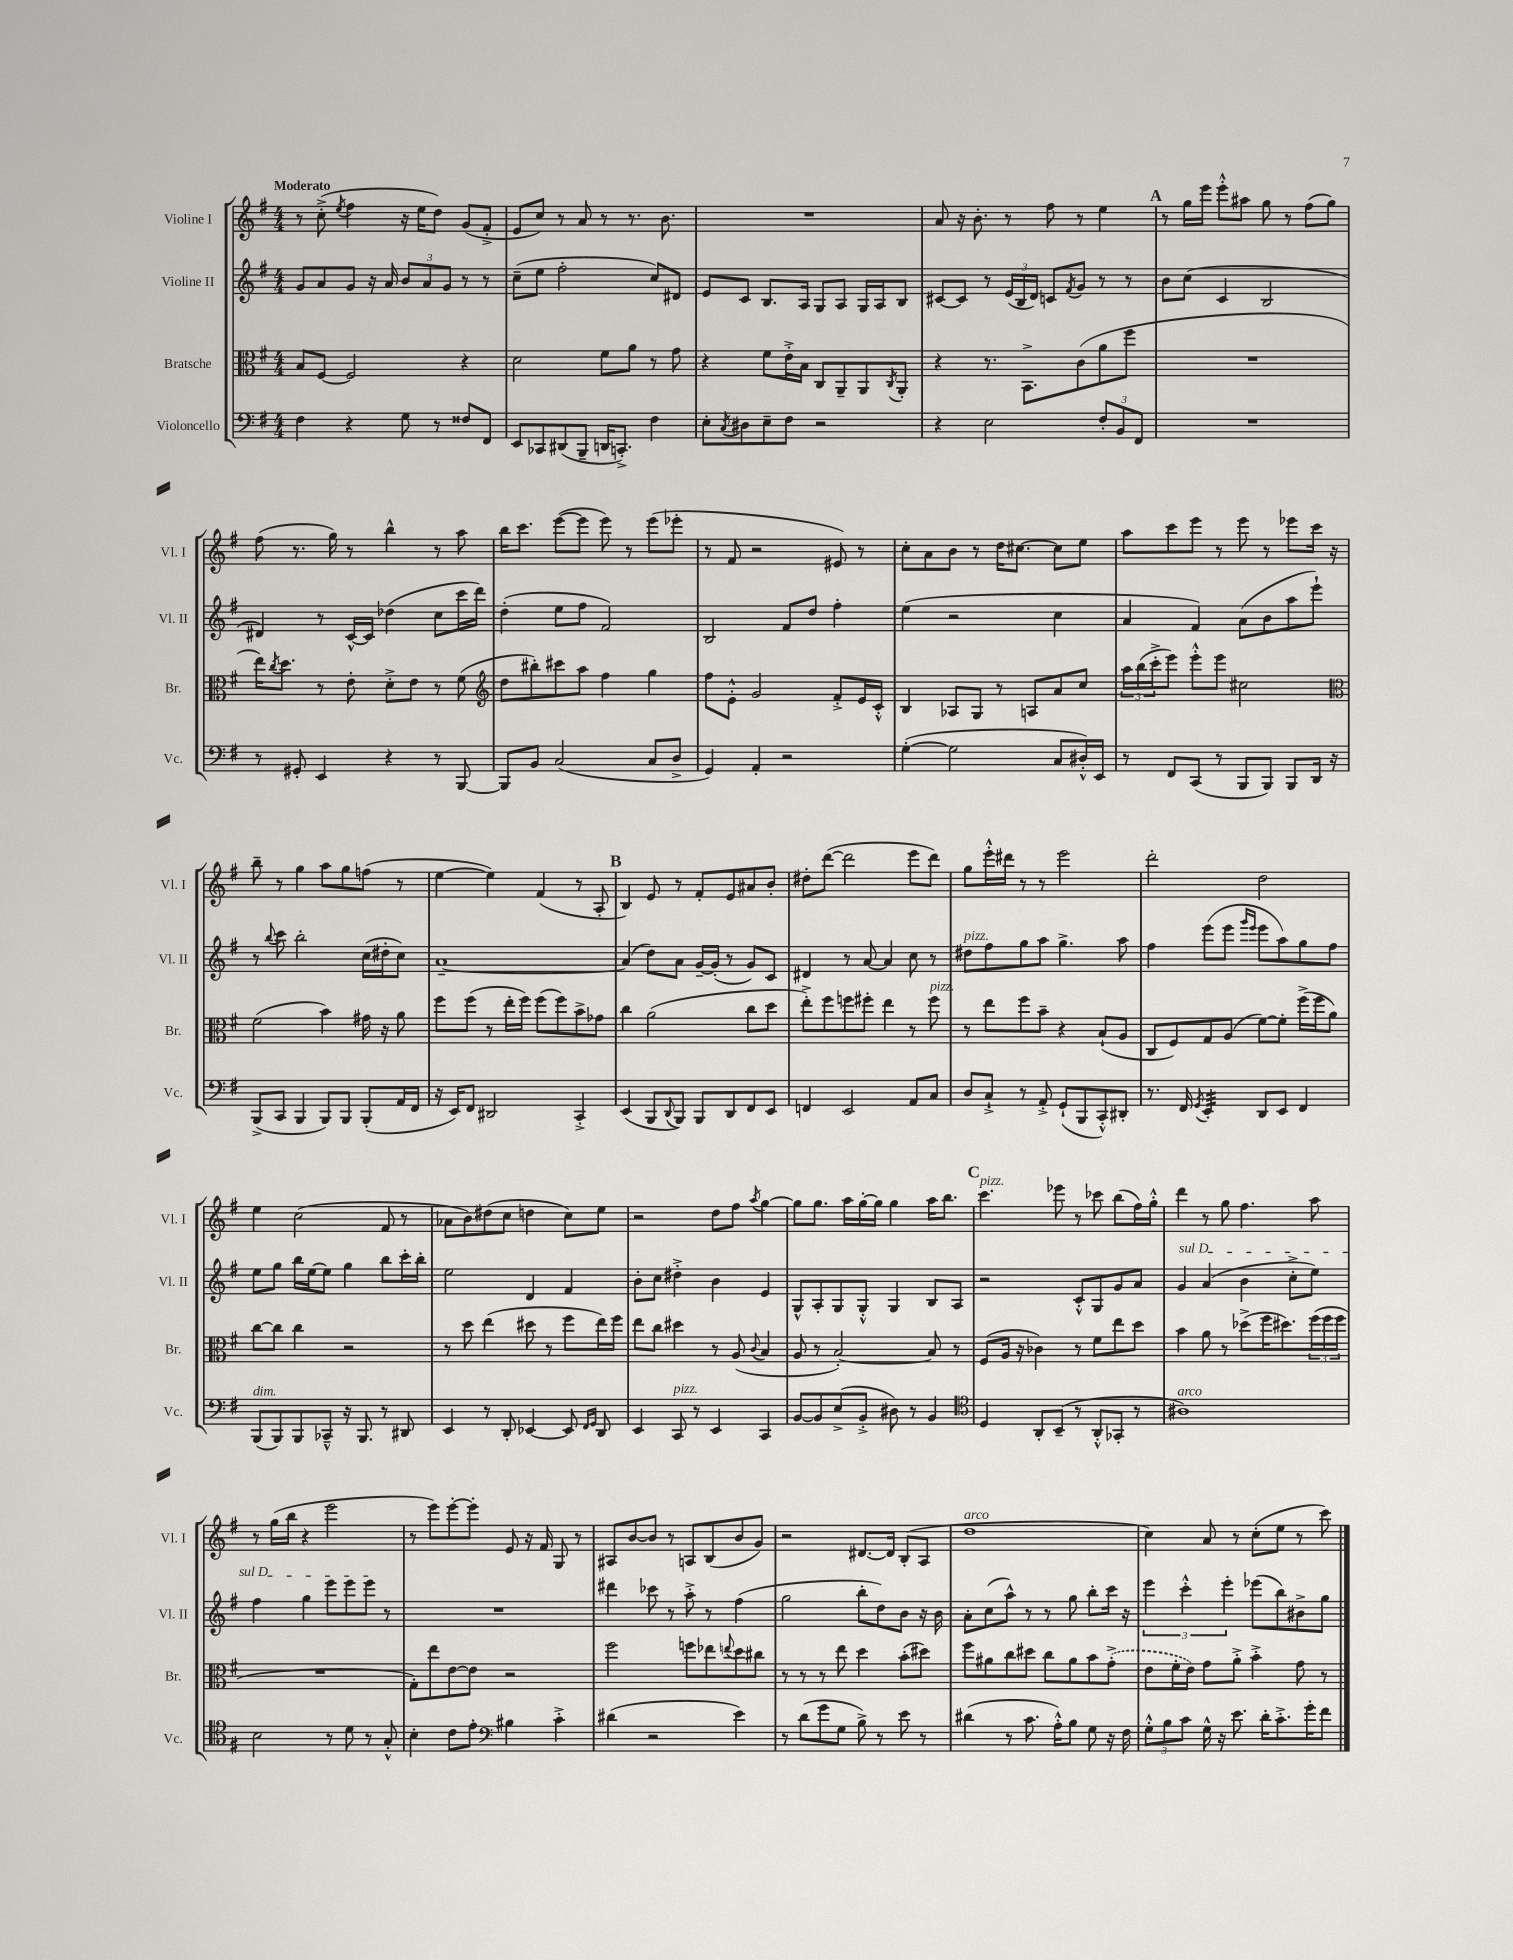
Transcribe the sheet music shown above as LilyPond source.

<<
\new StaffGroup <<
\new Staff = "s0" \with { instrumentName = "Violine I" shortInstrumentName = "Vl. I" } {
    \clef treble \key g \major \numericTimeSignature \time 4/4 \tempo "Moderato"
    r8 c''8-.->( \acciaccatura { e''8 } fis''4 r16 e''16 d''8) g'8( fis'8-.-> |
    e'8 c''8) r8 a'8 r8 r8. b'8. |
    R1 |
    a'8 r16 b'8.-. r8 fis''8 r8 e''4 |
    \mark \markup { \bold "A" } r8 g''16 e'''16 e'''8-.-^ ais''8 g''8 r8 fis''8( g''8) |
    fis''8( r8. g''16) r8 b''4-^ r8 a''8 |
    b''16 c'''8. e'''8~( e'''8 e'''8) r8 e'''8( ees'''8-. |
    r8 fis'8 r2 eis'8) r8 |
    c''8-. a'8 b'8 r8 d''16 cis''8.~ cis''8 e''8 |
    a''8 c'''8 e'''8 r8 e'''8 r8 ees'''8 c'''16 r16 |
    b''8-- r8 g''4 a''8 g''8 f''8( r8 |
    e''4~ e''4) fis'4( r8 a8-. |
    \mark \markup { \bold "B" } b4) e'8 r8 fis'8-. e'8 ais'8 b'8-. |
    dis''8-. d'''8~( d'''2 e'''8 d'''8) |
    g''8 e'''16-.-^ dis'''16 r8 r8 e'''2 |
    d'''2-. d''2 |
    e''4 c''2( fis'8 r8 |
    aes'8 b'8) dis''8( c''8 d''4 c''8) e''8 |
    r2 d''8 fis''8 \acciaccatura { a''8 } g''4~ |
    g''8 g''8. a''16 g''16~-. g''16 g''4 a''16 b''8. |
    \mark \markup { \bold "C" } c'''4.^\markup { \italic "pizz." } ees'''8 r8 ces'''8 b''8( fis''16) g''16-.-^ |
    d'''4 r8 g''8 fis''4. a''8 |
    r8 g''16( b''16 r4 e'''2 |
    r8 e'''8) e'''8~-. e'''8-. e'8 r16 fis'16 g8 r8 |
    ais8 b'8~ b'8 r8 a8 b8( b'8 g'8) |
    r2 dis'8.~ dis'16 b8-.( a8 |
    d''1^\markup { \italic "arco" } |
    c''4) a'8 r8 c''8-.( e''8 r8 c'''8) \bar "|." |
}
\new Staff = "s1" \with { instrumentName = "Violine II" shortInstrumentName = "Vl. II" } {
    \clef treble \key g \major \numericTimeSignature \time 4/4
    g'8 a'8 g'8 r16 a'16 \tuplet 3/2 { b'8 a'8 g'8 } r8 r8 |
    c''8--( e''8 fis''2-. c''8) dis'8 |
    e'8 c'8 b8. a16 g8 a8 g16 a16 b8 |
    cis'8~ cis'8 r8 \tuplet 3/2 { e'16( b16 d'16) } c'8 \acciaccatura { fis'8 } g'8 r8 r8 |
    \mark \markup { \bold "A" } b'8 c''8( c'4 b2 |
    dis'4) r8 c'16~-^ c'16 des''4( c''8 c'''16 d'''16) |
    d''4-.( e''8 fis''8 fis'2) |
    b2 fis'8 d''8 fis''4-. |
    e''4( r2 c''4 |
    a'4 fis'4) a'8( b'8 a''8 e'''8-!) |
    r8 \appoggiatura { b''8 } c'''8 b''2-. c''16( dis''16-. c''8) |
    a'1~-- |
    \mark \markup { \bold "B" } a'4( d''8) a'8 g'16~-- g'16-.( r8 g'8) c'8 |
    dis'4 r8 a'8~ a'4 c''8 r8 |
    dis''8^\markup { \italic "pizz." } fis''8 g''8 a''8 g''4.-> a''8 |
    fis''4 e'''8( e'''8 \grace { g'''16 e'''16 } e'''8 a''8) g''8 fis''8 |
    e''8 g''8 b''16 e''16~ e''8 g''4 b''8 c'''16-. b''16-. |
    e''2 d'4 fis'4 |
    b'8-. c''8 dis''4-.-> b'4 e'4 |
    g8-^ a8-. g8 g8-.-^ g4 b8 a8 |
    \mark \markup { \bold "C" } r2 c'8-.-^ g8 g'8 a'8 |
    \once \override TextSpanner.bound-details.left.text = \markup { \italic "sul D" } g'4\startTextSpan a'4( b'4 c''8-.-> e''8) |
    fis''4 g''4 e'''8 e'''8 e'''8\stopTextSpan r8 |
    R1 |
    dis'''4 ces'''8 r8 a''8-.-> r8 fis''4( |
    g''2 b''8-. d''8) b'8 r16 b'16 |
    a'8-. c''8( a''8-^) r8 r8 g''8 b''8-. c'''16 r16 |
    \tuplet 3/2 { e'''4 c'''4-.-^ e'''4-. } ees'''8( b''8) bis'8-> g''8 \bar "|." |
}
\new Staff = "s2" \with { instrumentName = "Bratsche" shortInstrumentName = "Br." } {
    \clef alto \key g \major \numericTimeSignature \time 4/4
    b8 fis8~ fis2 r4 |
    d'2 fis'8 a'8 r8 g'8 |
    r4 fis'8 e'16-.-> b16 c8 a,8-- a,8 \acciaccatura { c8 } a,8-. |
    r4 r8. b,8.-> c'8( a'8 fis''8 |
    \mark \markup { \bold "A" } R1 |
    e''16) \acciaccatura { c''8 } d''8. r8 e'8-. d'8-.-> e'8 r8 fis'8( |
    \clef treble d''8 bis''8-.) cis'''8 a''8 fis''4 g''4 |
    fis''8 e'8-.-^ g'2 fis'8-.-> e'16 c'16-.-^ |
    b4 aes8 g8 r8 a8 a'8 c''8 |
    \tuplet 3/2 { a''16 b''16( c'''16-.-> } e'''8) e'''8-.-^ e'''8 cis''2 |
    \clef alto fis'2( b'4) gis'16 r16 a'8 |
    fis''8 fis''8( r8 e''16-. fis''16) fis''8( fis''8) b'8-> ges'8 |
    \mark \markup { \bold "B" } c''4 a'2( c''8 d''8 |
    e''8-.->) fis''8 f''8 fis''8-. e''4 r8 fis''8^\markup { \italic "pizz." } |
    r8 e''8 fis''8 b'8-- r4 b8-!( a8 |
    c8 fis8) g8 a8( fis'8~) fis'8-. fis''16->( fis''16 a'8) |
    c''8~ c''8 c''4 r2 |
    r8 d''8 e''4( dis''8 r8 fis''8 e''16) fis''16 |
    e''8 c''8 dis''4 r8 a8( \appoggiatura { c'8 } b4 |
    a8 r8 b2~-.) b8 r8 |
    \mark \markup { \bold "C" } fis8( a16 r16 ces'4) r8 fis'8 e''8 d''8 |
    b'4 a'8 r8 des''8->( fis''16 dis''8.) \tuplet 3/2 { fis''16( fis''16 fis''16 } |
    R1 |
    g8-.) e''8 e'8~ e'8 r2 |
    fis''2 f''8 ees''8 \appoggiatura { e''8 } d''8 cis''8 |
    r8 r8 r8 e''8 d''4 b'8-.( dis''8) |
    fis''8 ais'8 c''8 dis''8 c''8 ais'8 b'8 \once \slurDashed g'8-.->( |
    e'8 fis'16-. e'16) g'8 a'8-.-> b'4-.-> g'8 r8 \bar "|." |
}
\new Staff = "s3" \with { instrumentName = "Violoncello" shortInstrumentName = "Vc." } {
    \clef bass \key g \major \numericTimeSignature \time 4/4
    fis4 r4 g8 r8 fisis8 fis,8 |
    e,8 ces,8 dis,8( b,,8-- d,16 c,8.-.->) fis4 |
    e8-. \acciaccatura { c8 } dis8 e8-- fis8 r2 |
    r4 e2 \tuplet 3/2 { fis8-. b,8 fis,8 } |
    \mark \markup { \bold "A" } R1 |
    r8 gis,8-. e,4 r4 r8 b,,8~ |
    b,,8 b,8 c2( c8 d8-> |
    g,4) a,4-. r2 |
    g4~-.( g2 c8 dis16-.-^) e,16 |
    r8 fis,8 c,8( r8 b,,8 b,,8) b,,8 d,16 r16 |
    b,,8->( c,8 b,,4 b,,8) b,,8 b,,8-.( a,16 fis,16 |
    r16 e,16) fis,8 dis,2 c,4-.-> |
    \mark \markup { \bold "B" } e,4( b,,8 \appoggiatura { d,8 } b,,8) b,,8 d,8 fis,8 e,8 |
    f,4 e,2 a,8 c8 |
    d8 c8-!-> r8 a,8-.-> g,8-!( b,,8 c,8-.-^) dis,8-. |
    r8. fis,16 \acciaccatura { g,8 } e,4:32-. d,8 e,8 fis,4 |
    b,,8^\markup { \italic "dim." }( b,,8) b,,8 ces,8---^ r16 b,,8. r8 dis,8 |
    e,4 r8 d,8-. ees,4~ ees,8 \grace { fis,16 g,16 } d,8 |
    e,4 c,8^\markup { \italic "pizz." } r8 e,4 c,4 |
    b,8~ b,8 e8->( b,8-.-> dis8) r8 b,4 |
    \mark \markup { \bold "C" } \clef tenor d4 a,8-. b,8--( r8 a,8-.-^ ges,8-. r8 |
    ais1^\markup { \italic "arco" }) |
    b2 r8 d'8 r8 g8-.-^ |
    b4-. c'8 e'8-. \clef bass bis4 c'4-.-> |
    dis'4( r2 e'4) |
    r8 d'8( g'8 g8 b8->) r8 e'8 r8 |
    dis'4( r8 c'8. a16-.-^) b8 g8 r16 fis16 |
    \tuplet 3/2 { g8-.-^ b8 c'8 } g16-^ r16 e'8. d'16-. c'8.-.-> g'16-. fis'8 \bar "|." |
}
>>
>>
\layout { \context { \Score \remove "Bar_number_engraver" } }
